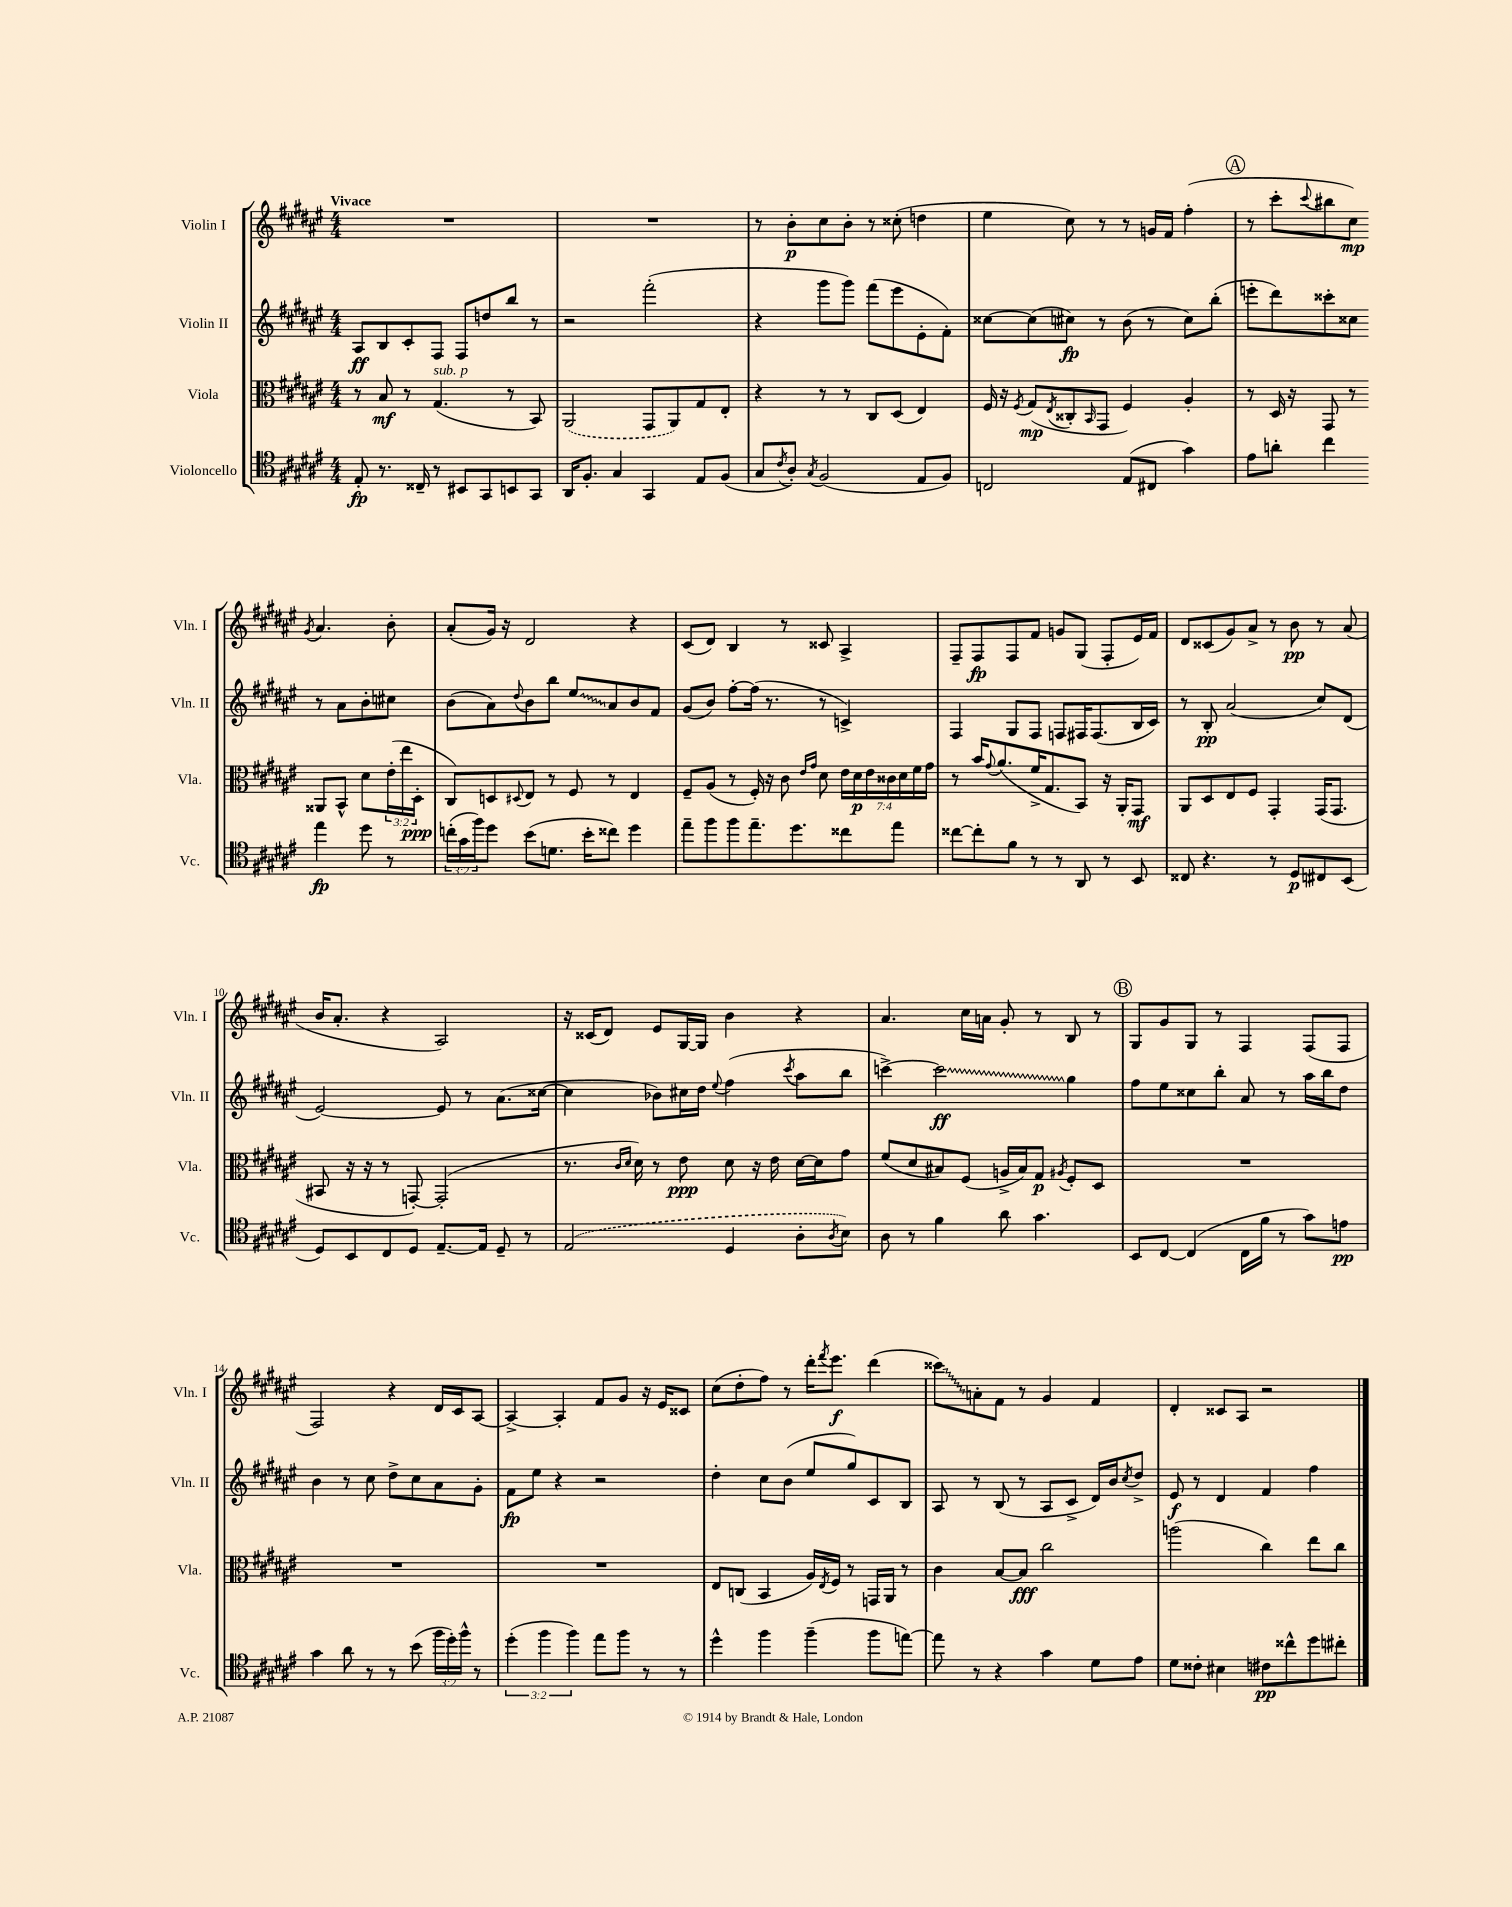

**kern	**kern	**kern	**kern
*staff4	*staff3	*staff2	*staff1
*clefC4	*clefC3	*clefG2	*clefG2
*k[f#c#g#d#a#e#]	*k[f#c#g#d#a#e#]	*k[f#c#g#d#a#e#]	*k[f#c#g#d#a#e#]
*M4/4	*M4/4	*M4/4	*M4/4
8E#'	8r	8A#	1r
8.r	8B	8B	.
.	8r	8c#'	.
16C##~	.	.	.
8r	(4.G#	8F#	.
8BB#	.	8F#	.
8GG#	.	8dd	.
8BB	8r	8bb	.
8GG#	8BB)	8r	.
=	=	=	=
16AA#	(2AA#	2r	1r
8.F#'	.	.	.
4G#	.	.	.
4GG#	8GG#	(2fff#'	.
.	8AA#)	.	.
8E#	8G#	.	.
(8F#	8E#'	.	.
=	=	=	=
8G#	4r	4r	8r
8qc#	.	.	.
8A#')	.	.	8b'
8qG#	.	.	.
(2F#	8r	8ggg#	8cc#
.	8r	8ggg#)	8b'
.	8C#	(8fff#	8r
.	(8D#	8eee#	(8cc##'
8E#	4E#)	8e#'	4dd
8F#)	.	8f#')	.
=	=	=	=
2C	16F#	[8cc##	4ee#
.	16r	.	.
.	8qF#	.	.
.	(8G#	(8cc##]	.
.	8qE#	.	.
.	8C##'	8cc#)	8cc#)
.	16qqBB	.	.
.	8GG#	8r	8r
(8E#	4F#)	(8b	8r
8C#	.	8r	16g
.	.	.	16f#
4g#)	4A#'	8cc#)	(4ff#'
.	.	(8bb'	.
=	=	=	=
8e#	8r	8eee'	8r
8a'	16D#	8ddd#)	8ccc#'
.	16r	.	.
.	.	.	8qqccc#
4cc#	8GG#	8ccc##'	8bb#
.	8r	8cc##	8cc#)
.	.	.	8qg#
4ee#	8AA##	8r	4.a#
.	8BB^^	8a#	.
8dd#	8d#	8b'	.
8r	(24e#'	8cc#	8b'
.	24ee#	.	.
.	24D#'	.	.
=	=	=	=
(24cc'	8C#)	(8b	(8a#'
24g#	.	.	.
24ff#)	.	.	.
8dd#	8D	8a#)	16g#)
.	.	.	16r
.	8qqD#	8qqdd#	.
(8b	8E#	8b	2d#
8.d	8r	8bb	.
.	8F#	8ee#	.
16b'	.	.	.
8cc##)	8r	8a#	.
4dd#	4E#	8b	4r
.	.	8f#	.
=	=	=	=
8ee#~	8F#~	(8g#	(8c#
8ff#	(8A#	8b)	8d#)
8ff#	8r	[8ff#'	4B
8.ee#~	16F#')	(16ff#]	.
.	16r	8.r	.
.	8c#	.	8r
8.dd#	.	.	.
.	16qqe#	.	.
.	16qqg#	.	.
.	8d#	8r	8c##
8cc##	28e#	4c^)	4A#^
.	28d#	.	.
.	28e#	.	.
.	28c##	.	.
8ee#	.	.	.
.	28d#	.	.
.	28f#	.	.
.	28g#	.	.
=	=	=	=
[8cc##	8r	4F#	8F#~
8cc##']	16b	.	8F#
.	8qqg#	.	.
.	(8.a#	.	.
8f#	.	8G#	8F#
8r	16f#^	8F#	8f#
.	8.G#	.	.
8r	.	8F	8g
8AA#	8BB)	16F#	(8G#
.	.	(8.F#	.
8r	16r	.	8F#'
.	16AA#'	.	.
8BB	8GG#	16B	16e#)
.	.	16c#)	16f#
=	=	=	=
8C##	8AA#	8r	8d#
4.r	8D#	8B'	(8c##
.	8E#	(2a#	8g#)
.	8F#	.	8a#^
8r	4GG#'	.	8r
8D#	.	.	8b
8C#	(16GG#	8cc#)	8r
.	8.GG#	.	.
(8BB	.	(8d#	(8a#
=	=	=	=
8D#)	8BB#	[2e#)	16b
.	.	.	8.a#'
8BB	16r	.	.
.	16r	.	.
8C#	8r	.	4r
8D#	[8GG')	.	.
[8.E#~	(2GG']	8e#]	2A#)
.	.	8r	.
16E#]	.	.	.
8D#~	.	(8.a#	.
8r	.	.	.
.	.	[16cc##	.
=	=	=	=
(2E#	8.r	4cc##]	16r
.	.	.	(16c##
.	.	.	8d#)
.	16qqc#	.	.
.	16qqd#	.	.
.	16d#)	.	.
.	8r	8b-)	8e#
.	8e#	16cc#	[16G#
.	.	16dd#	16G#]
.	.	8qqee#	.
4D#	8d#	(4ff#	4b
.	16r	.	.
.	16e#	.	.
.	.	8qccc#	.
8A#'	[16d#	8aa#	4r
.	16d#]	.	.
8qA#	.	.	.
8B)	8g#	8bb	.
=	=	=	=
8A#	(8f#	[4ccc^)	4.a#
8r	8d#	.	.
4f#	8B#)	2ccc]	.
.	(8F#	.	16cc#
.	.	.	16a
8a#	16A^	.	8g#'
.	16B#)	.	.
4.g#	8G#	.	8r
.	8qA#	.	.
.	8F#'	4gg#	8B
.	8D#	.	8r
=	=	=	=
8BB	1r	8ff#	8G#
[8C#	.	8ee#	8g#
(4C#]	.	8cc##	8G#
.	.	8bb'	8r
16C#	.	8a#	4F#
16f#	.	.	.
8r	.	8r	.
8g#)	.	16aa#	(8F#
.	.	16bb	.
8e	.	8dd#	8F#
=	=	=	=
4g#	1r	4b	2F#)
8a#	.	8r	.
8r	.	8cc#	.
8r	.	8dd#^	4r
(8b	.	8cc#	.
24ff#	.	8a#	16d#
24dd#')	.	.	.
.	.	.	16c#
24ff#^^	.	.	.
8r	.	8g#'	[8A#
=	=	=	=
(6dd#'	1r	8f#	4A#^_
.	.	8ee#	.
6ff#	.	.	.
.	.	4r	4A#']
6ff#)	.	.	.
8ee#	.	2r	8f#
8ff#	.	.	8g#
8r	.	.	16r
.	.	.	16e#
8r	.	.	8c##
=	=	=	=
4dd#^^	8E#	4dd#'	(8cc#
.	(8C	.	8dd#'
4ff#	4BB	8cc#	8ff#)
.	.	(8b	8r
(4ff#~	16A#)	8ee#	16ddd#'
.	8qE#	.	8qfff#
.	16F#	.	8.eee#
.	8r	8gg#)	.
8ff#	16GG	8c#	(4ddd#
.	16AA#	.	.
[8ee)	8r	8B	.
=	=	=	=
8ee]	4c#	8A#	8ccc##)
8r	.	8r	8a'
4r	[8B	(8B	8f#
.	8B]	8r	8r
4g#	2cc#	8A#	4g#
.	.	8c#^	.
8d#	.	16d#)	4f#
.	.	16b	.
.	.	8qcc#	.
8e#	.	8dd#^	.
=	=	=	=
8d#	(2aa	8e#	4d#'
8c##'	.	8r	.
4B#	.	4d#	8c##
.	.	.	8A#
8c#	4cc#)	4f#	2r
8cc##^^	.	.	.
8dd#	8ee#	4ff#	.
8cc#'	8cc#	.	.
==	==	==	==
*-	*-	*-	*-
